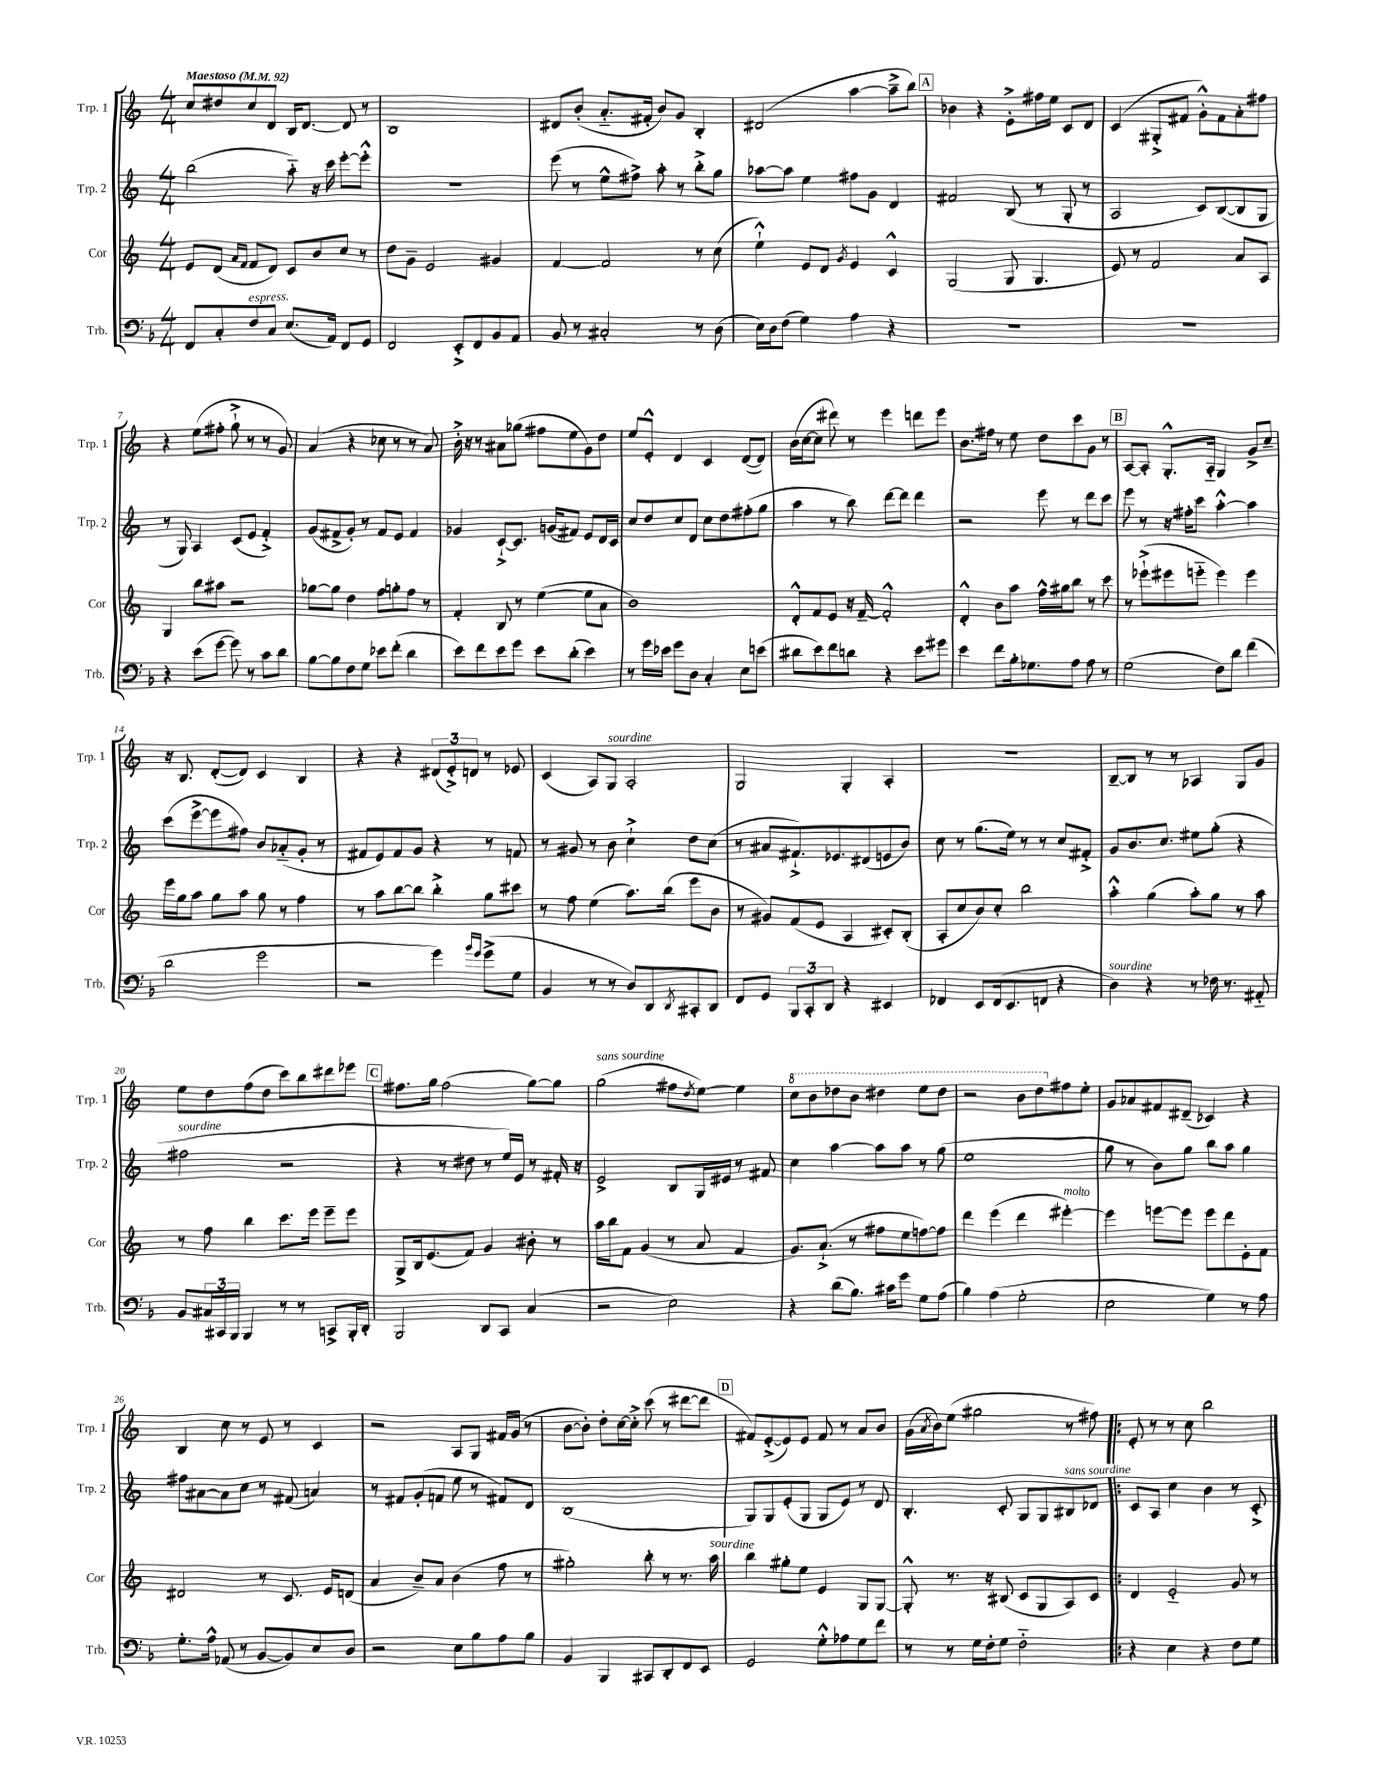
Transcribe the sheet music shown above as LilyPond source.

<<
\new StaffGroup <<
\new Staff = "s0" \with { instrumentName = "Trp. 1" shortInstrumentName = "Trp. 1" } {
    \clef treble \key c \major \numericTimeSignature \time 4/4 \tempo "Maestoso" 4 = 92
    c''8 dis''8 c''8 d'8 b16 d'8.~ d'8 r8 |
    b1 |
    dis'8 b'8-.( a'8.-_ fis'16-. b'8) g'8 b4-. |
    dis'2( a''4~ a''8---> b''8) |
    \mark \markup { \box "A" } bes'4 r4 e'8-.-> fis''16 e''16 c'8 d'8 |
    c'4( gis8-.-> fis'8 g'8-.-^) fis'8 a'8-. fis''8 |
    r4 e''8( fis''8-. g''8-!-> r8 r8 g'8) |
    a'4( r4 ces''8 r8 r8 a'8) |
    b'16-.-> r16 r8 ais'8 ges''8( fis''8 e''8 g'8) d''8 |
    e''8 e'8-.-^ d'4 c'4 d'8~( d'8) |
    b'16( c''16~ c''8 dis'''8) r8 e'''4 d'''8 e'''8 |
    b'8. fis''16 r8 e''8 d''8 c'''8 g'8 r8 |
    \mark \markup { \box "B" } a8~ a8-. g8.-.-^ a16-_ g4 g'8-> c''8-- |
    r16 b8. d'8~-.( d'8) c'4 b4 |
    r4 r4 \tuplet 3/2 { dis'8( e'8-.->) d'8 } r8 ees'8 |
    c'4( a8) g8^\markup { \italic "sourdine" } a2-. |
    g2 g4-. a4-. |
    R1 |
    b8~-- b8 r8 r8 aes4 g8 g'8 |
    e''8 d''8 f''8( d''8 c'''8) b''8 dis'''8 ees'''8 |
    \mark \markup { \box "C" } fis''8. g''16 fis''2( g''8~) g''8 |
    g''2^\markup { \italic "sans sourdine" }( fis''8 \acciaccatura { d''8 } e''8~) e''4 |
    \ottava #1 c'''8 b''8 des'''8 b''8 dis'''4 e'''8 dis'''8 |
    r2 b''8 d'''8 \ottava #0 fis''8 e''8-. |
    g'8 aes'8 fis'8 dis'8--( ces'4) r4 |
    b4 c''8 r8 e'8 r8 c'4 |
    r2 a8 g8 fis'16 g'16( r8 |
    b'8~ b'8-.) d''8-. c''16~ c''16-.-> c'''8( r8 dis'''8~ dis'''8 |
    \mark \markup { \box "D" } fis'8) e'8~-.->( e'8) e'8 fis'8 r8 a'8 b'8 |
    g'16( \acciaccatura { a'8 } b'16) e''8( gis''2 r8 fis''8) |
    \bar ".|:" e'8-. r8 r8 c''8 b''2 \bar "|." |
}
\new Staff = "s1" \with { instrumentName = "Trp. 2" shortInstrumentName = "Trp. 2" } {
    \clef treble \key c \major \numericTimeSignature \time 4/4
    b''2( a''8-_) r16 c'''16 e'''8~-. e'''8-.-^ |
    R1 |
    e'''8( r8 e''8-^ fis''8->) a''8-. r8 b''8-.-> g''8 |
    aes''8~ aes''8 e''4 fis''8 g'8 d'4 |
    \mark \markup { \box "A" } fis'2 b8( r8 g8-. r8 |
    a2 c'8) b8~( b8 g8 |
    r8 g8) a4 c'8( e'8 f'4-.->) |
    g'8( fis'8-> g'8-.) r8 fis'8 e'8 fis'4 |
    ges'4 c'8~-!-> c'8. g'16( fis'8) e'8 d'16 c'16 |
    c''8 d''8 c''8 d'8 c''8 d''8 fis''8-.( g''8 |
    a''4 r8 b''8) d'''8~ d'''8 d'''4 |
    r2 e'''8 r8 d'''8 c'''8 |
    \mark \markup { \box "B" } e'''8 r8 r16 fis''16-. c'''8 a''4~-.-^ a''4 |
    c'''8( e'''8~-> e'''8 fis''8) b'8 aes'8-_( g'8-. r8 |
    fis'8 e'8) fis'8 g'8 r4 r8 f'8 |
    r8 gis'8 r8 b'8 c''4-!-> d''8 c''8( |
    r8 ais'8 fis'8.-!->) ees'8. dis'8( e'8 b'8) |
    c''8 r8 g''8.( e''16) r8 r8 c''8 fis'8-.-> |
    g'8 b'8. c''8. eis''8 g''8-.( r4 |
    fis''2^\markup { \italic "sourdine" } r2 |
    \mark \markup { \box "C" } r4 r8 dis''8 r8 e''16) e'16 r8 fis'16-. r16 |
    e'2-> b8 g16 eis'16 r8 fis'8 |
    c''4 a''4~ a''8 a''8 r8 g''8( |
    e''1 |
    g''8 r8 b'8) g''8 b''8 a''8 g''4 |
    fis''8 ais'8~ ais'8 c''8 r8 fis'8( a'4) |
    r8 fis'8 g'8-.( f'8 e''8 r8 fis'8) d'8 |
    b1( |
    \mark \markup { \box "D" } g8) g8 e'8-.( g8 g8 e'8) r8 d'8 |
    b4.-. c'8-. g8 g8 bis8^\markup { \italic "sans sourdine" } des'8 |
    \bar ".|:" c'8 a8 c''4 b'4 r8 c'8-.-> \bar "|." |
}
\new Staff = "s2" \with { instrumentName = "Cor" shortInstrumentName = "Cor" } {
    \clef treble \key c \major \numericTimeSignature \time 4/4
    e'8 d'8( \grace { a'16 f'16 } f'8 d'8) c'8 b'8 c''8 r8 |
    d''8 g'8-- e'2 gis'4 |
    f'4~ f'2 r8 c''8( |
    e''4-!-^) e'8 d'8 \acciaccatura { g'8 } e'4 c'4-^ |
    \mark \markup { \box "A" } g2( g8 g4. |
    e'8) r8 f'2 a'8 a8 |
    g4 b''8 ais''8 r2 |
    ges''8~ ges''8 d''4 f''8 g''8-. f''8 r8 |
    f'4-. b8 r8 e''4~( e''8 a'8 |
    b'1) |
    d'8-.-^ f'8 e'8 r16 f'16~-- f'2-.-^ |
    d'4-.-^ b'8 a''8 f''16-^ gis''16 b''8 r8 c'''8 |
    \mark \markup { \box "B" } r8 ees'''8-!->( eis'''8 e'''8-_ e'''4) e'''4 |
    e'''16 g''16 a''8 g''8 a''8 g''8 r8 f''4 |
    r8 a''8 b''8~ b''8 b''4-.-> g''8 cis'''8 |
    r8 f''8 e''4( a''8.) b''16( e'''8 b'8 |
    r8 gis'8) f'8( e'8 a4 cis'8-.) b8-.( |
    a8-. c''8 b'8) c''8-. b''2 |
    a''4-.-^ g''4( a''8-.) g''8 r8 a''8 |
    r8 f''8 b''4 c'''8. e'''16 e'''8-- e'''8 |
    \mark \markup { \box "C" } g8-> b16 e'8.( f'8) g'4 bis'8-. r8 |
    a''16 b''16 f'8 g'4( r8 a'8 f'4 |
    g'8.) a'8.-!->( r8 fis''8 e''8 f''8~) f''8 |
    d'''4 e'''4( d'''4 eis'''4~-.^\markup { \italic "molto" }) |
    eis'''4 e'''8~ e'''8 e'''8 d'''8 e'8-. f'8 |
    dis'2 r8 c'8. e'16 d'8( |
    a'4 b'8--) a'8 b'4( f''8 r8 |
    gis''2-.) b''8-. r8 r8. a''16^\markup { \italic "sourdine" } |
    \mark \markup { \box "D" } b''4 gis''8-. e''8 e'4 g8 g8~ |
    g8-.-^ r8. r16 bis8( c'8 g8 a8) c'8 |
    \bar ".|:" d'4 e'2-_ g'8 r8 \bar "|." |
}
\new Staff = "s3" \with { instrumentName = "Trb." shortInstrumentName = "Trb." } {
    \clef bass \key f \major \numericTimeSignature \time 4/4
    f,8 c8-. f8^\markup { \italic "espress." } c8 e8.( a,16) f,8 g,8 |
    f,2 e,8-.-> f,8 bes,8 a,8 |
    bes,8 r8 cis2-. r8 d8( |
    e16) d16 f8( g4) a4 r4 |
    \mark \markup { \box "A" } R1 |
    r1 |
    r4 e'8( g'8~ g'8) r8 c'8 d'8 |
    bes8~ bes8 f8 g8 ees'8 f'8-.( d'4 |
    e'8) f'8 e'8 g'8 e'8 d'8-.( e'4) |
    r8 g'16 ees'16 g'8 d8 c4-. e8 e'8( |
    dis'8 e'8) f'8 d'8 r4 e'8 gis'8 |
    e'4 f'8 bes16-. ges8. a8 a8 r8 |
    \mark \markup { \box "B" } g2( f8) d'8 f'4( |
    d'2 g'2 |
    r2 g'4) \grace { bes'16 g'16 } g'8->( g8 |
    bes,4 r8 r8 d8) d,8 \acciaccatura { d,8 } cis,8-. d,8 |
    f,8 g,8 \tuplet 3/2 { bes,,8 c,8-. d,8 } r4 eis,4 |
    fes,4 e,8 fes,16( e,8. f,8 r4 |
    d4^\markup { \italic "sourdine" }) r4 r8 fes16 r8. ais,8-_ |
    bes,8 \tuplet 3/2 { cis16 cis,16 bes,,16 } bes,,4 r8 r8 c,8-> bes,,16-. d,16-. |
    \mark \markup { \box "C" } bes,,2 d,8 c,8 c4( |
    r2 e2) |
    r4 d'8( bes8.) cis'16 g'8 g8 a8( |
    bes4) a4( g2-. |
    e2 g4) r8 a8 |
    g8.-. a16-^ aes,8( r8 bes,8~ bes,8) e8 d8 |
    r2 e8 bes8 a8 bes8 |
    bes,4 bes,,4 cis,8 d,8-. f,8 e,8 |
    \mark \markup { \box "D" } g,2 g8-.-^ aes8 g8 f'8 |
    r8 r8 g16 f16-. g8 f2-_ |
    \bar ".|:" r4 e4 r4 f8 g8 \bar "|." |
}
>>
>>
